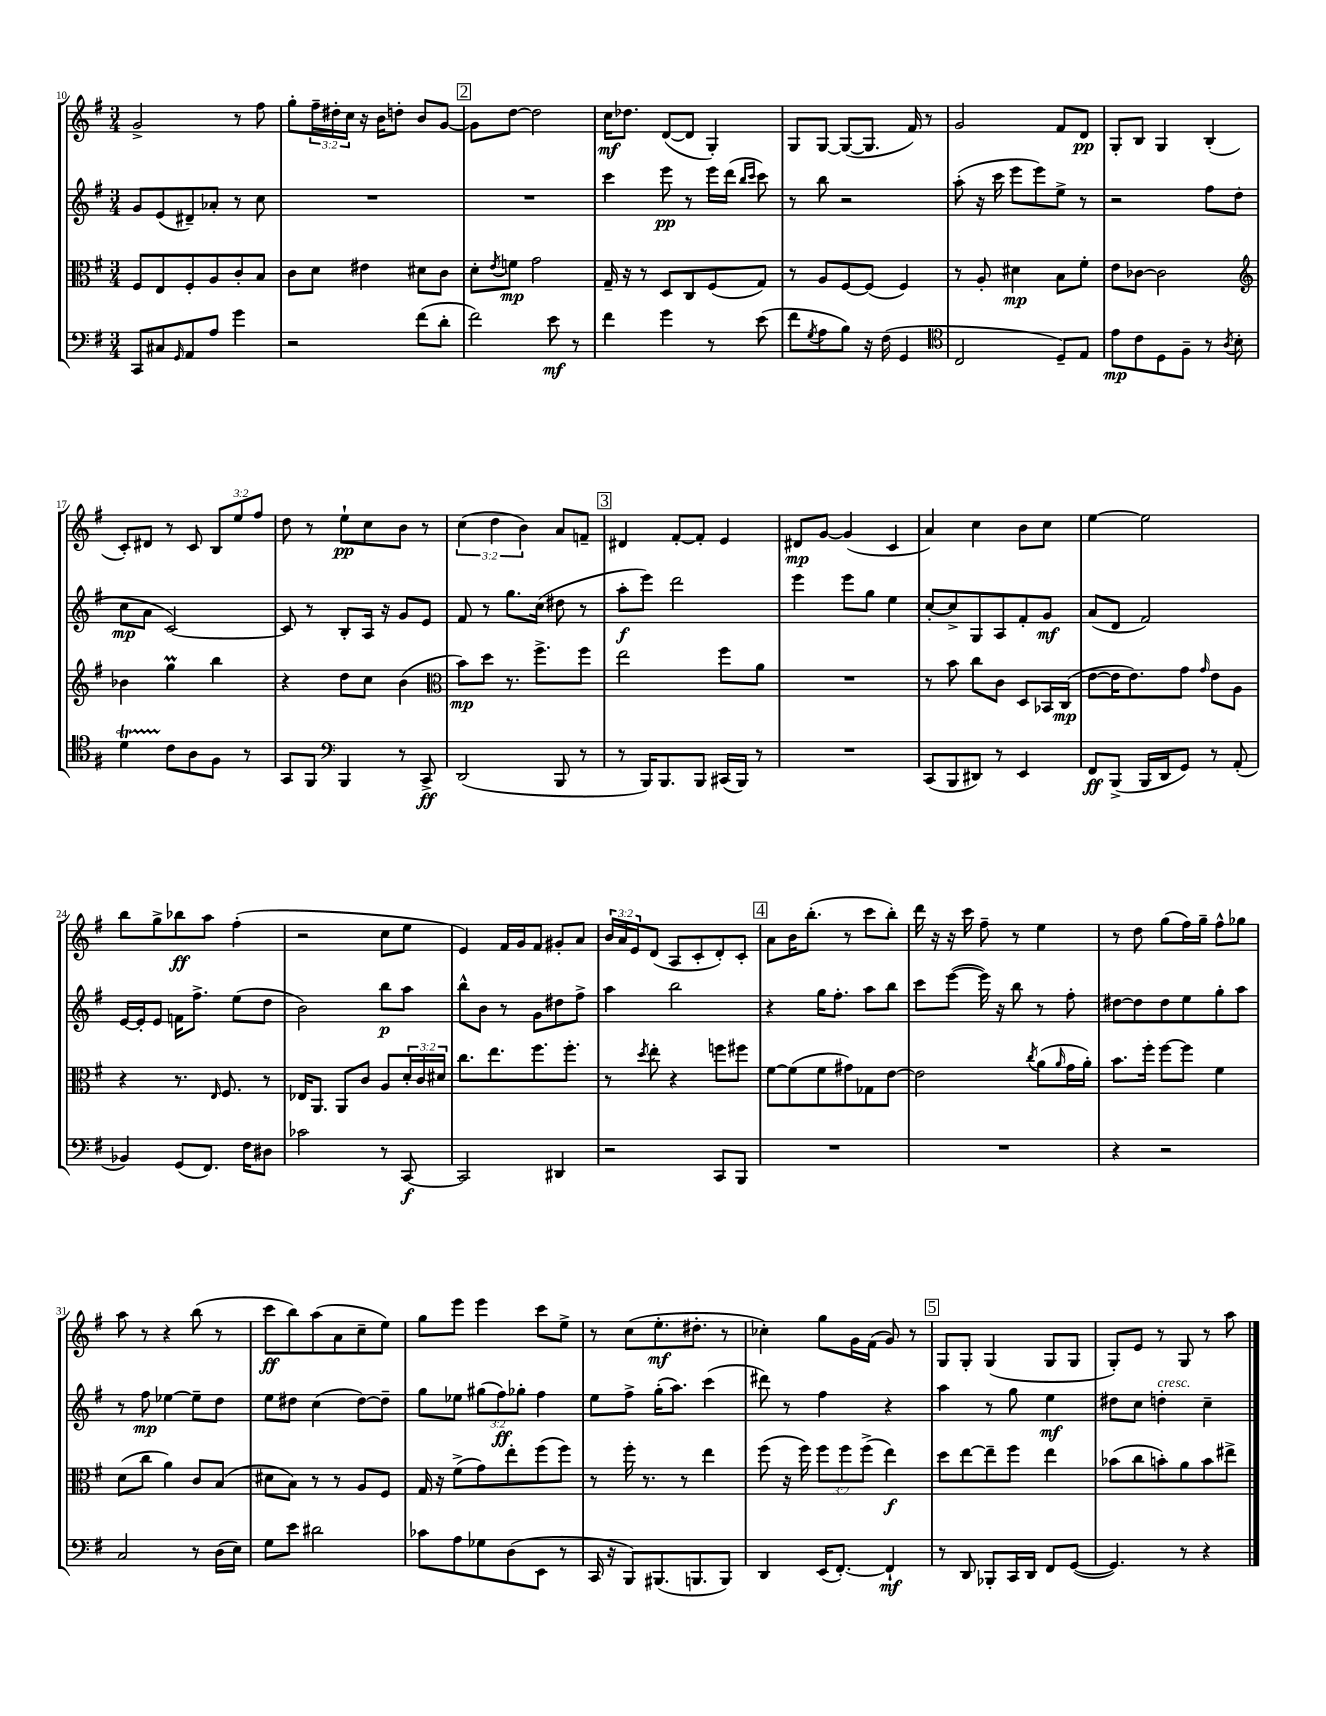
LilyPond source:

<<
\new StaffGroup <<
\new Staff = "s0" {
    \clef treble \key g \major \numericTimeSignature \time 3/4 \override Staff.TupletNumber.text = #tuplet-number::calc-fraction-text
    g'2-> r8 fis''8 |
    g''8-. \tuplet 3/2 { fis''16-- dis''16-. c''16 } r16 b'16 d''8-. b'8 g'8~ |
    \mark \markup { \box "2" } g'8 d''8~ d''2 |
    c''16\mf des''8. d'8~( d'8 g4-.) |
    g8 g8~ g8~( g8. fis'16) r8 |
    g'2 fis'8 d'8\pp |
    g8-. b8 g4 b4-.( |
    c'8-.) dis'8 r8 c'8 \tuplet 3/2 { b8 e''8 fis''8 } |
    d''8 r8 e''8-!\pp c''8 b'8 r8 |
    \tuplet 3/2 { c''4( d''4 b'4) } a'8 f'8-- |
    \mark \markup { \box "3" } dis'4 fis'8~-. fis'8-. e'4 |
    dis'8\mp g'8~ g'4( c'4 |
    a'4) c''4 b'8 c''8 |
    e''4~ e''2 |
    b''8 g''8-> bes''8\ff a''8 fis''4-.( |
    r2 c''8 e''8 |
    e'4) fis'16 g'16 fis'8 gis'8-. a'8 |
    \tuplet 3/2 { b'16 a'16 e'16 } d'8( a8 c'8-. d'8-.) c'8-. |
    \mark \markup { \box "4" } a'8 b'16 b''8.-.( r8 c'''8 b''8-.) |
    d'''16 r16 r16 c'''16 fis''8-- r8 e''4 |
    r8 d''8 g''8( fis''16) g''16-- fis''8-^ ges''8 |
    a''8 r8 r4 b''8( r8 |
    c'''8\ff b''8) a''8( a'8 c''8-- e''8) |
    g''8 e'''8 e'''4 c'''8 e''8-> |
    r8 c''8( e''8.-.\mf dis''8.-. r8 |
    ces''4-.) g''8 g'16 fis'16( g'8) r8 |
    \mark \markup { \box "5" } g8 g8-. g4( g8 g8 |
    g8-.) e'8 r8 g8 r8 a''8 \bar "|." |
}
\new Staff = "s1" {
    \clef treble \key g \major \numericTimeSignature \time 3/4 \override Staff.TupletNumber.text = #tuplet-number::calc-fraction-text
    g'8 e'8( dis'8--) aes'8-. r8 c''8 |
    R2. |
    \mark \markup { \box "2" } R2. |
    c'''4 e'''8\pp r8 e'''16 d'''16( \grace { b''16 c'''16 } c'''8) |
    r8 b''8 r2 |
    a''8-.( r16 c'''16 e'''8 e'''8) e''8-> r8 |
    r2 fis''8 d''8( |
    c''8\mp a'8 c'2~) |
    c'8 r8 b8-. a16 r16 g'8 e'8 |
    fis'8 r8 g''8. c''16( dis''8 r8 |
    \mark \markup { \box "3" } a''8-.\f e'''8) d'''2 |
    e'''4 e'''8 g''8 e''4 |
    c''8~-. c''8-> g8 a8 fis'8-. g'8\mf |
    a'8( d'8 fis'2) |
    e'16~ e'16-. e'8 f'16 fis''8.-> e''8( d''8 |
    b'2) b''8\p a''8 |
    b''8-^ b'8 r8 g'8 dis''8 fis''8-> |
    a''4 b''2 |
    \mark \markup { \box "4" } r4 g''16 fis''8.-. a''8 b''8 |
    c'''8 e'''8~( e'''16) r16 b''8 r8 fis''8-. |
    dis''8~ dis''8 dis''8 e''8 g''8-. a''8 |
    r8 fis''8\mp ees''4~ ees''8-- d''8 |
    e''8 dis''8 c''4( dis''8~) dis''8-- |
    g''8 ees''8 \tuplet 3/2 { gis''8( fis''8\ff) ges''8-. } fis''4 |
    e''8 fis''8-> g''16-.( a''8.) c'''4( |
    dis'''8) r8 fis''4 r4 |
    \mark \markup { \box "5" } a''4 r8 g''8 e''4\mf |
    dis''8 c''8 d''4-.^\markup { \italic "cresc." } c''4-- \bar "|." |
}
\new Staff = "s2" {
    \clef alto \key g \major \numericTimeSignature \time 3/4 \override Staff.TupletNumber.text = #tuplet-number::calc-fraction-text
    fis8 e8 fis8-. a8 c'8-. b8 |
    c'8 d'8 eis'4 dis'8 c'8 |
    \mark \markup { \box "2" } d'8-. \acciaccatura { e'8 } f'8\mp g'2 |
    g16-- r16 r8 d8 c8 fis8( g8) |
    r8 a8 fis8~ fis8( fis4) |
    r8 a8-. dis'4\mp b8 fis'8-. |
    e'8 ces'8~ ces'2 |
    \clef treble bes'4 g''4\prall b''4 |
    r4 d''8 c''8 b'4( |
    \clef alto b'8\mp) d''8 r8. fis''8.-> fis''8 |
    \mark \markup { \box "3" } e''2 fis''8 a'8 |
    R2. |
    r8 b'8 c''8 c'8 d8 bes,16 c16\mp( |
    e'8~ e'16 e'8.) g'8 \grace { g'16 } e'8 a8 |
    r4 r8. \grace { e16 } fis8. r8 |
    ees16 a,8. a,8 c'8 a8 \tuplet 3/2 { d'16-. c'16 dis'16 } |
    c''8. e''8. fis''8. fis''8.-. |
    r8 \acciaccatura { d''8 } e''8-. r4 f''8 fis''8 |
    \mark \markup { \box "4" } fis'8~ fis'8( fis'8 gis'8) ges8 e'8~ |
    e'2 \acciaccatura { c''8 } a'8( \grace { a'16 } g'16 a'16-.) |
    b'8. fis''16-. fis''8~ fis''8 fis'4 |
    d'8( c''8 a'4) c'8 b8( |
    dis'8 b8) r8 r8 a8 fis8 |
    g16 r16 fis'8->( g'8) e''8-. fis''8( fis''8) |
    r8 fis''16-. r8. r8 e''4 |
    fis''8( r16 fis''16) \tuplet 3/2 { fis''8 fis''8 fis''8->( } e''4\f) |
    \mark \markup { \box "5" } d''8 e''8~ e''8-- fis''8 e''4 |
    bes'8( c''8 b'8-.) a'8 b'8 eis''8-> \bar "|." |
}
\new Staff = "s3" {
    \clef bass \key g \major \numericTimeSignature \time 3/4
    c,8 cis8 \grace { g,16 } a,8 a8 g'4 |
    r2 fis'8( d'8-. |
    \mark \markup { \box "2" } fis'2) e'8\mf r8 |
    fis'4 g'4 r8 e'8( |
    fis'8 \acciaccatura { g8 } a8 b8) r16 fis16( g,4 |
    \clef tenor c2 d8--) e8 |
    e'8\mp c'8 d8 fis8-- r8 \acciaccatura { a8 } b8-. |
    d'4\startTrillSpan c'8\stopTrillSpan a8 fis8 r8 |
    g,8 fis,8 \clef bass b,,4 r8 c,8->\ff |
    d,2( b,,8 r8 |
    \mark \markup { \box "3" } r8 b,,16) b,,8. b,,8 cis,16( b,,16) r8 |
    R2. |
    c,8( b,,8 dis,8) r8 e,4 |
    fis,8\ff b,,8->( b,,16 d,16 g,8) r8 a,8-.( |
    bes,4) g,8( fis,8.) fis16 dis8 |
    ces'2 r8 c,8~\f |
    c,2 dis,4 |
    r2 c,8 b,,8 |
    \mark \markup { \box "4" } R2. |
    R2. |
    r4 r2 |
    c2 r8 d16( e16) |
    g8 e'8 dis'2 |
    ces'8 a8 ges8 d8( e,8 r8 |
    c,16 r16 b,,8) bis,,8.( b,,8. b,,8) |
    d,4 e,16( fis,8.~-.) fis,4-!\mf |
    \mark \markup { \box "5" } r8 d,8 bes,,8-. c,16 d,16 fis,8 g,8~( |
    g,4.) r8 r4 \bar "|." |
}
>>
>>
\layout { \context { \Score currentBarNumber = #10 } }
